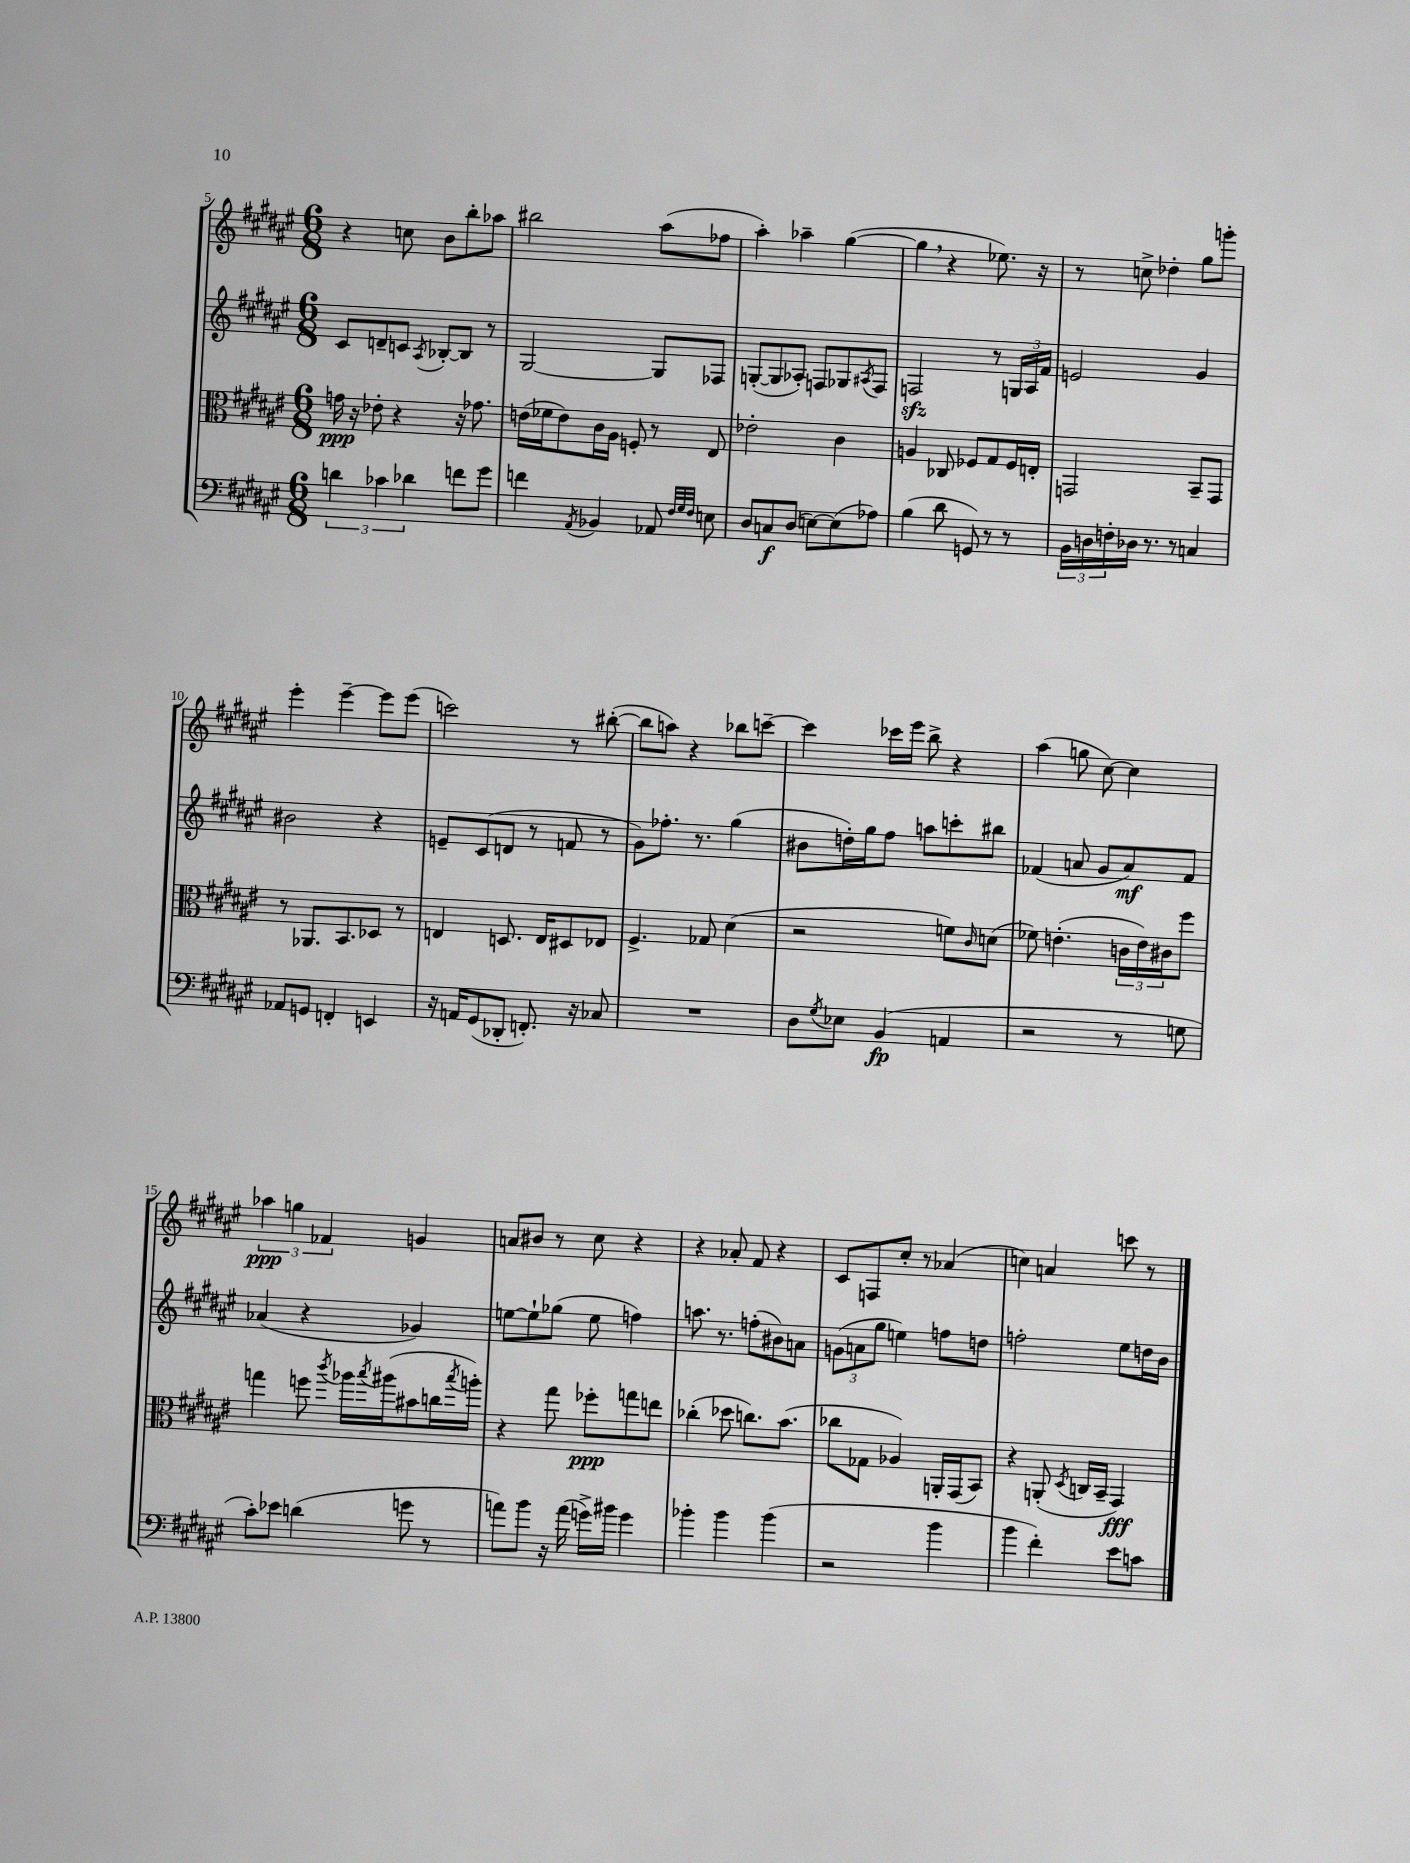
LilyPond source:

<<
\new StaffGroup <<
\new Staff = "s0" {
    \clef treble \key fis \major \numericTimeSignature \time 6/8
    r4 c''8 b'8 b''8-. aes''8 |
    bis''2 ais''8( fes''8 |
    ais''4-.) aes''4-- gis''4~( |
    gis''4 \breathe r4 ees''8.) r16 |
    r8 c''8-> des''4-. gis''8 g'''8-. |
    eis'''4-. eis'''4~-- eis'''8 eis'''8( |
    c'''2) r8 bis''8~-.( |
    bis''8 a''8) r4 bes''8 c'''8~-- |
    c'''4 ces'''16 eis'''16 b''8-> r4 |
    ais''4( g''8 cis''8~) cis''4 |
    \tuplet 3/2 { aes''4\ppp g''4 fes'4 } g'4 |
    a'8 bis'8 r8 cis''8 r4 |
    r4 aes'8-. fis'8 r4 |
    cis'8 f8 cis''8-. r8 aes'4( |
    c''4) a'4 c'''8 r8 \bar "|." |
}
\new Staff = "s1" {
    \clef treble \key fis \major \numericTimeSignature \time 6/8
    cis'8 d'8-- c'8 \acciaccatura { ais8 } bes8~-. bes8 r8 |
    gis2~ gis8 fes8 |
    g8~-.( g8 aes8-.) f8 ges8 \acciaccatura { ais8 } f8 |
    f2\sfz r8 \tuplet 3/2 { g16 ais16 fis'16 } |
    e'2 gis'4 |
    bis'2 r4 |
    e'8-- cis'8( d'8 r8 f'8 r8 |
    gis'8) fes''8.-. r8. gis''4( |
    bis'8 d''16-.) gis''16 fis''8 a''8 c'''8-. bis''8 |
    fes'4( a'8 gis'8 a'8\mf) fes'8 |
    aes'4( r4 ges'4) |
    e''8~ e''8-! ges''8( e''8 f''4) |
    a''8. r8. f''8-.( bis'8) a'8 |
    \tuplet 3/2 { g'8( a'8 gis''8 } e''4) f''8 d''8 |
    f''2-. eis''8 d''16 b'16 \bar "|." |
}
\new Staff = "s2" {
    \clef alto \key fis \major \numericTimeSignature \time 6/8
    g'16\ppp r16 ees'8-. r4 r16 ges'8. |
    e'16( fes'16 e'8) cis'16 ais16 f8-. r8 eis8 |
    ees'2-. cis'4 |
    a4 ces8 fes8 gis8 fes16 e16-. |
    g,2 b,8-- g,8 |
    r8 aes,8. b,8. des8 r8 |
    e4 d8. e16 dis8 ees8 |
    fis4.-> ges8 dis'4( |
    r2 f'8) \grace { cis'16 } d'8( |
    fes'8) e'4.-.( \tuplet 3/2 { c'16 e'16) cis'16 } fis''8 |
    g''4 f''8 \acciaccatura { cis'''8 } aes''16 \acciaccatura { b''8 } ais''16( bis'8 c''16 \acciaccatura { b''8 } a''16-.) |
    r4 gis''8 fes''8-.\ppp g''8 e''8 |
    ces''4-.( des''8 c''8.) b'8.( |
    ces''8 ges8 aes4) a,16-. gis,16( b,8) |
    r4 a,8-.( \acciaccatura { dis8 } c16 b,16-- gis,4\fff) \bar "|." |
}
\new Staff = "s3" {
    \clef bass \key fis \major \numericTimeSignature \time 6/8
    \tuplet 3/2 { d'4 ces'4 des'4 } f'8 gis'8 |
    f'4 \acciaccatura { ais,8 } bes,4 aes,8 \grace { fis32 gis32 fis32 } e8 |
    dis8 c8\f dis8( e8~) e8( aes8) |
    b4( dis'8 g,8) r8 r8 |
    \tuplet 3/2 { b,16 d16 f16-. } des16 r8. r8 c4 |
    aes,8 g,8 f,4-. e,4 |
    r16 a,16 gis,8( des,8-. f,8.-.) r16 ces8 |
    R2. |
    dis8 \acciaccatura { gis8 } ees8 b,4\fp( a,4 |
    r2 r8 g8 |
    cis'8-.) ees'8 d'4( g'8 r8 |
    a'8) b'8 r16 a'16( g'16->) bis'16 g'4 |
    bes'4-. bes'4 bes'4( |
    r2 b'4 |
    b'4 fis'4-.) eis'8 c'8 \bar "|." |
}
>>
>>
\layout { \context { \Score currentBarNumber = #5 } }
